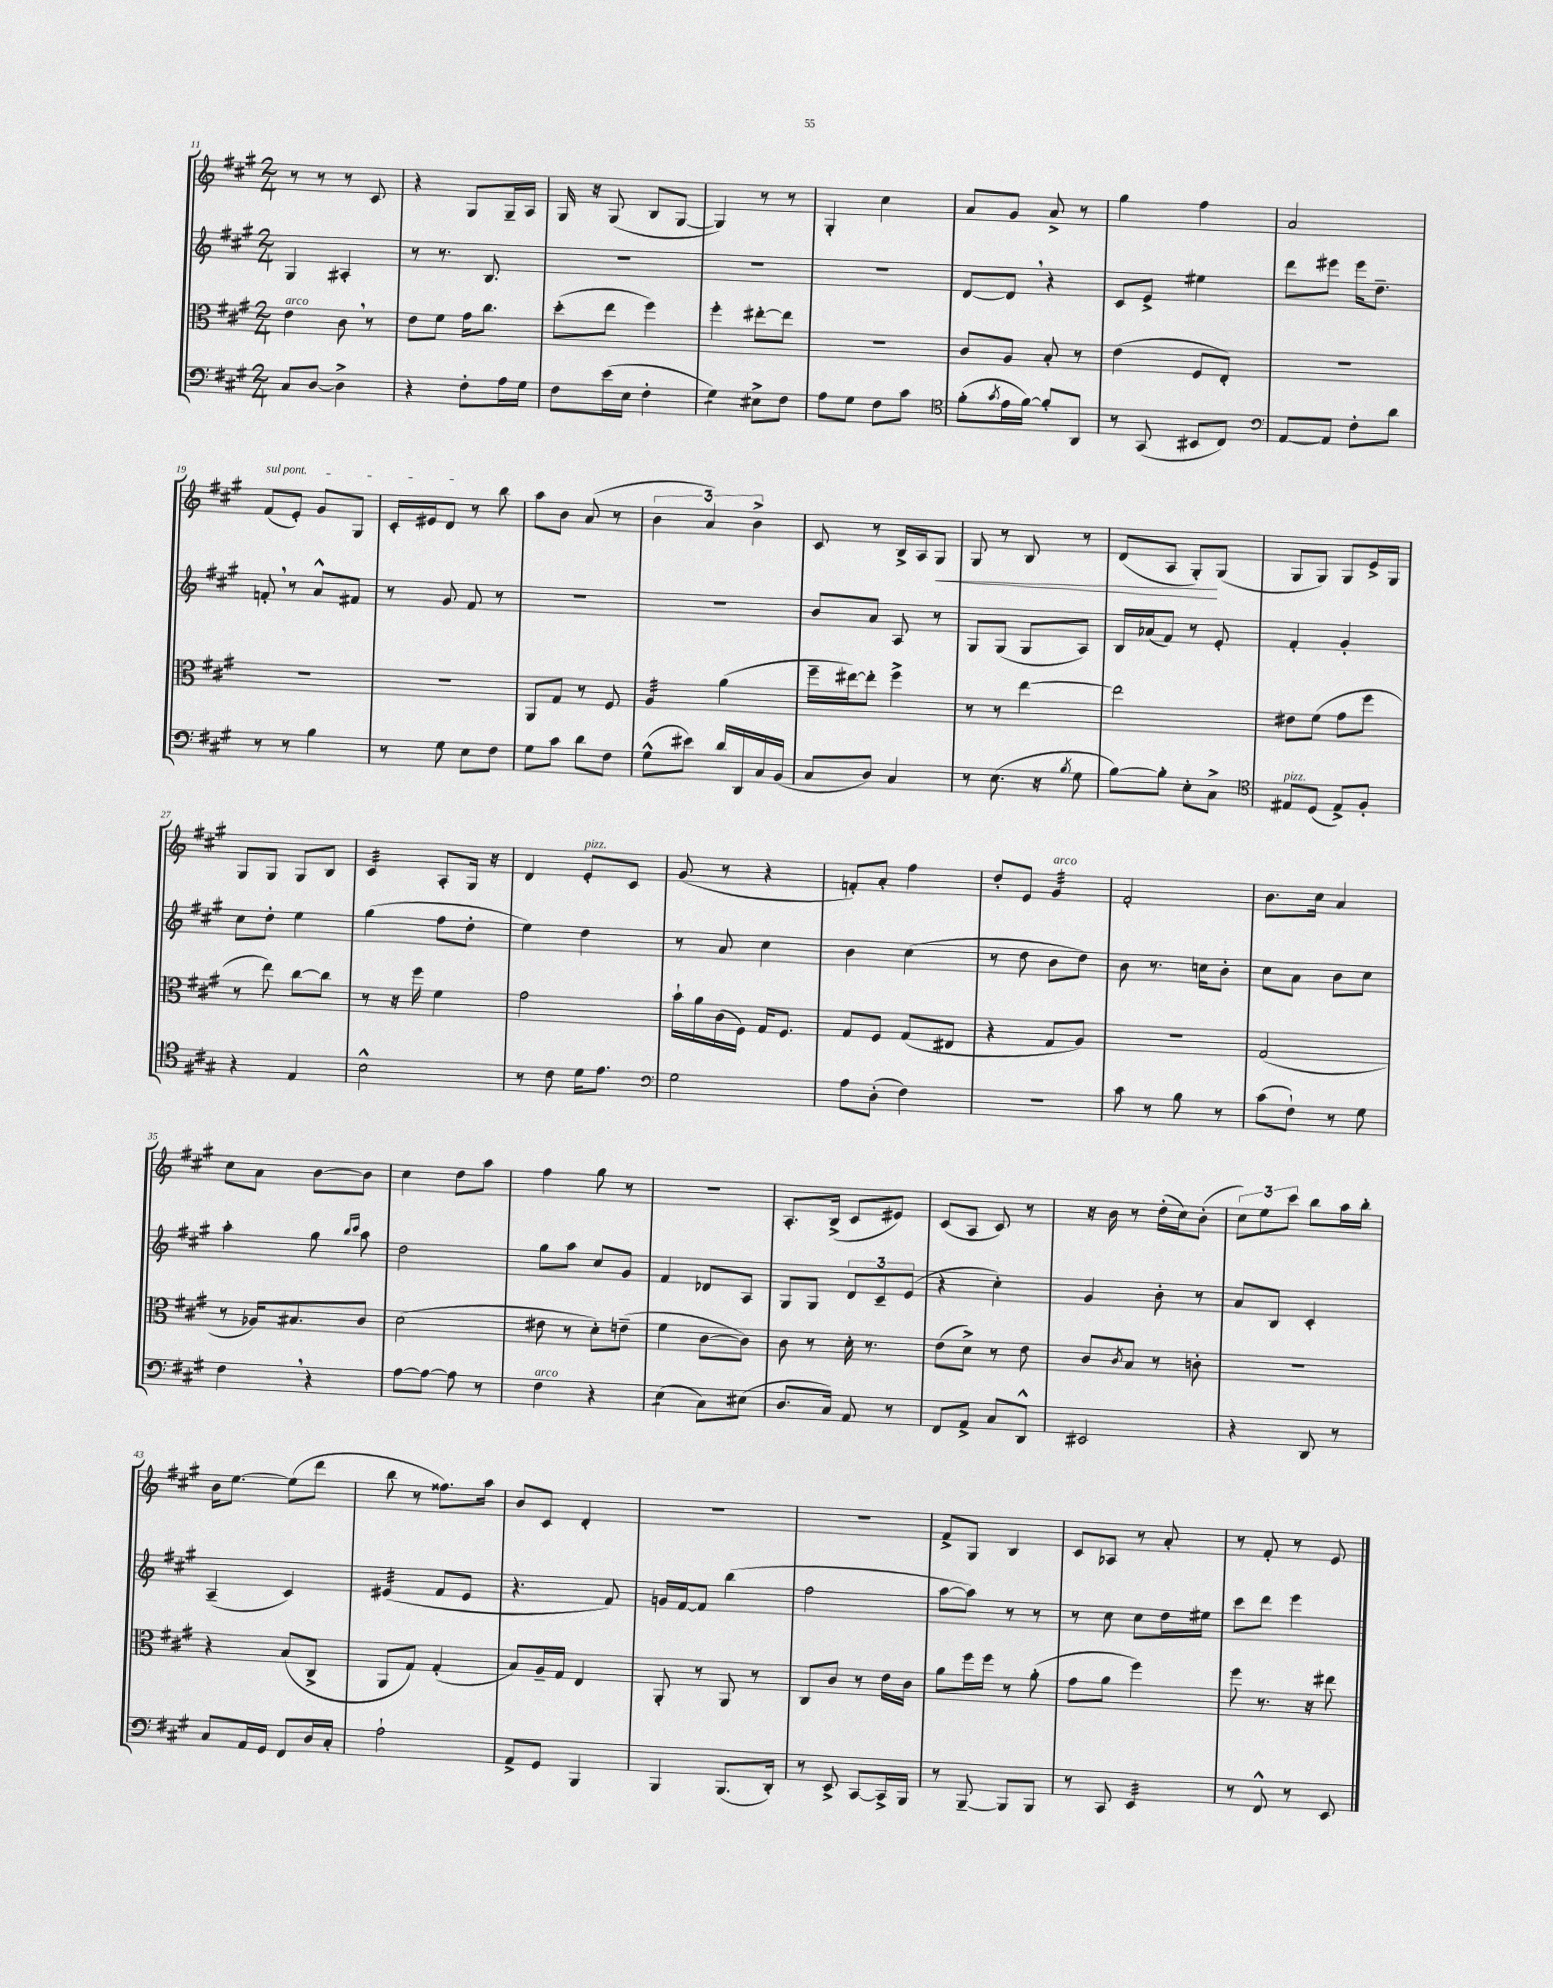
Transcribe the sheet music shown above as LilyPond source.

<<
\new StaffGroup <<
\new Staff = "s0" {
    \clef treble \key a \major \numericTimeSignature \time 2/4
    r8 r8 r8 cis'8 |
    r4 gis8 gis16-- a16 |
    gis16 r16 gis8( b8 gis8~ |
    gis4) r8 r8 |
    gis4-. cis''4 |
    a'8 gis'8 a'8-> r8 |
    gis''4 fis''4 |
    a'2 |
    \once \override TextSpanner.bound-details.left.text = \markup { \italic "sul pont." } fis'8\startTextSpan( e'8-.) gis'8 gis8 |
    cis'16-. eis'16 d'8\stopTextSpan r8 b''8 |
    a''8 b'8 a'8( r8 |
    \tuplet 3/2 { b'4 a'4) b'4-> } |
    cis'8 r8 b16-> a16 gis8\< |
    gis8 r8 b8 r8 |
    d'8( a8 gis8-.\!) gis8( |
    gis8 gis8) gis8 e'16-> gis16 |
    gis8 gis8 gis8 b8 |
    cis'4:32 a8-. gis16 r16 |
    d'4 e'8-.^\markup { \italic "pizz." } cis'8 |
    gis'8( r8 r4 |
    f'8-.) a'8-. fis''4 |
    d''8-. e'8 gis'4:32^\markup { \italic "arco" } |
    fis'2-. |
    b'8. cis''16 a'4 |
    cis''8 a'8 b'8~ b'8 |
    cis''4 d''8 a''8 |
    fis''4 gis''8 r8 |
    R2 |
    a8.-. b16->( cis'8 eis'8) |
    cis'8( a8 cis'8) r8 |
    r16 b'16 r8 d''16-.( cis''16) b'8-.( |
    \tuplet 3/2 { cis''8) e''8 cis'''8 } b''8 a''16 b''16-. |
    b'16 e''8.~ e''8( d'''8 |
    b''8 r8 fisis''8.) a''16 |
    b'8 cis'8 d'4-. |
    R2 |
    R2 |
    fis'8-> gis8 b4 |
    cis'8 aes8 r8 a'8-. |
    r8 fis'8-. r8 e'8 \bar "|." |
}
\new Staff = "s1" {
    \clef treble \key a \major \numericTimeSignature \time 2/4
    gis4 ais4-. |
    r8 r8. b8. |
    R2 |
    R2 |
    R2 |
    d'8~ d'8 \breathe r4 |
    cis'8 e'8-> eis''4 |
    d'''8 eis'''8 eis'''16 d''8.-- |
    f'8-. \breathe r8 a'8-^ fis'8 |
    r8 gis'8 fis'8 r8 |
    R2 |
    r2 |
    b'8 a'8 a8 r8 |
    gis8 gis8( gis8 a8) |
    b16 aes'16( fis'8) r8 e'8-. |
    fis'4-. gis'4-. |
    cis''8 d''8-. e''4 |
    gis''4( fis''8 d''8-. |
    e''4) d''4 |
    r8 a'8 cis''4 |
    b'4 cis''4( |
    r8 d''8 b'8 d''8) |
    b'8 r8. c''16 b'8-. |
    cis''8 a'8 b'8 cis''8 |
    a''4-. gis''8 \grace { b''16 cis'''16 } a''8 |
    d''2 |
    gis''8 a''8 cis''8 gis'8 |
    fis'4 des'8 a8 |
    gis8 gis8 \tuplet 3/2 { d'8 cis'8-- e'8( } |
    r4 cis''4-.) |
    gis'4 b'8-. r8 |
    a'8 b8 cis'4-. |
    a4--( cis'4) |
    eis'4:32( fis'8 eis'8 |
    r4. fis'8) |
    g'16 fis'16~ fis'8 b''4( |
    fis''2 |
    a''8~ a''8) r8 r8 |
    r8 cis''8 cis''8 d''16 eis''16 |
    cis'''8 d'''8 e'''4 \bar "|." |
}
\new Staff = "s2" {
    \clef alto \key a \major \numericTimeSignature \time 2/4
    e'4^\markup { \italic "arco" } cis'8 \breathe r8 |
    e'8 fis'8 gis'16 cis''8. |
    d''8-.( e''8 fis''4) |
    fis''4-. eis''8~-. eis''8 |
    r2 |
    cis'8 a8 b8-. r8 |
    e'4( fis8 e8-.) |
    R2 |
    R2 |
    R2 |
    a,8 gis8 r8 fis8 |
    a4:32 a'4( |
    fis''16-- eis''16~) eis''8-. fis''4-> |
    r8 r8 e''4~ |
    e''2 |
    eis'8 fis'8( gis'8 fis''8 |
    r8 e''8) cis''8~ cis''8 |
    r8 r16 fis''16 fis'4 |
    gis'2 |
    b'16-! a'16 cis'16( fis16) gis16 fis8. |
    gis8 fis8 gis8( eis8 |
    r4 gis8 a8) |
    r2 |
    gis2( |
    r8 aes16) bis8. cis'8 |
    d'2( |
    eis'8 r8 d'8-.) e'8--( |
    fis'4 cis'8~ cis'8) |
    cis'8 r8 d'16-. r8. |
    e'8( d'8->) r8 e'8 |
    cis'8 \acciaccatura { cis'8 } b8 r8 c'8-. |
    R2 |
    r4 b8( cis8-> |
    a,8 gis8) gis4-.( |
    b8) a16-- gis16 e4 |
    a,8-. r8 a,8 r8 |
    cis8 cis'8 r8 e'16 cis'16 |
    a'8 fis''16 fis''16 r8 a'8-.( |
    gis'8 a'8 fis''4) |
    fis''8 r8. r16 eis''8 \bar "|." |
}
\new Staff = "s3" {
    \clef bass \key a \major \numericTimeSignature \time 2/4
    cis8 d8~ d4-> |
    r4 fis8-. a16 gis16 |
    fis8 e'16( e16 fis4-. |
    gis4:8) eis8-> fis8 |
    a8 gis8 fis8 cis'8 |
    \clef tenor fis'8-.( \acciaccatura { gis'8 } e'16 fis'16~) fis'8-. a,8 |
    r8 gis,8( bis,8 cis8) |
    \clef bass a,8~ a,8 fis8-. d'8 |
    r8 r8 b4 |
    r8 gis8 e8 fis8 |
    gis8 cis'8 d'8 fis8 |
    gis8-^( eis'8) d'16 d,16 cis16 b,16( |
    cis8 d8) cis4 |
    r8 e8.( r16 \acciaccatura { b8 } gis8 |
    b8~) b8-. e8-. cis8-> |
    \clef tenor eis8^\markup { \italic "pizz." } d8( eis8->) fis8-. |
    r4 e4 |
    b2-^ |
    r8 cis'8 d'16 e'8. |
    \clef bass gis2 |
    a8 d8-.( fis4) |
    r2 |
    cis'8 r8 b8 r8 |
    cis'8( fis8-!) r8 gis8 |
    fis4 \breathe r4 |
    a8~ a8~ a8 r8 |
    fis4^\markup { \italic "arco" } r4 |
    e4:8( cis8) eis8( |
    d8. cis16) a,8 r8 |
    fis,8 a,8-> cis8 d,8-^ |
    eis,2 |
    r4 d,8 r8 |
    cis8 a,16 gis,16 fis,8 d16 cis16-. |
    a2-! |
    a,8-> gis,8 b,,4 |
    b,,4 b,,8.( d,16-.) |
    r8 e,8-> cis,8~ cis,16-> b,,16 |
    r8 b,,8~-- b,,8 b,,8 |
    r8 cis,8 e,4:32 |
    r8 fis,8-^ r8 e,8 \bar "|." |
}
>>
>>
\layout { \context { \Score currentBarNumber = #11 } }
